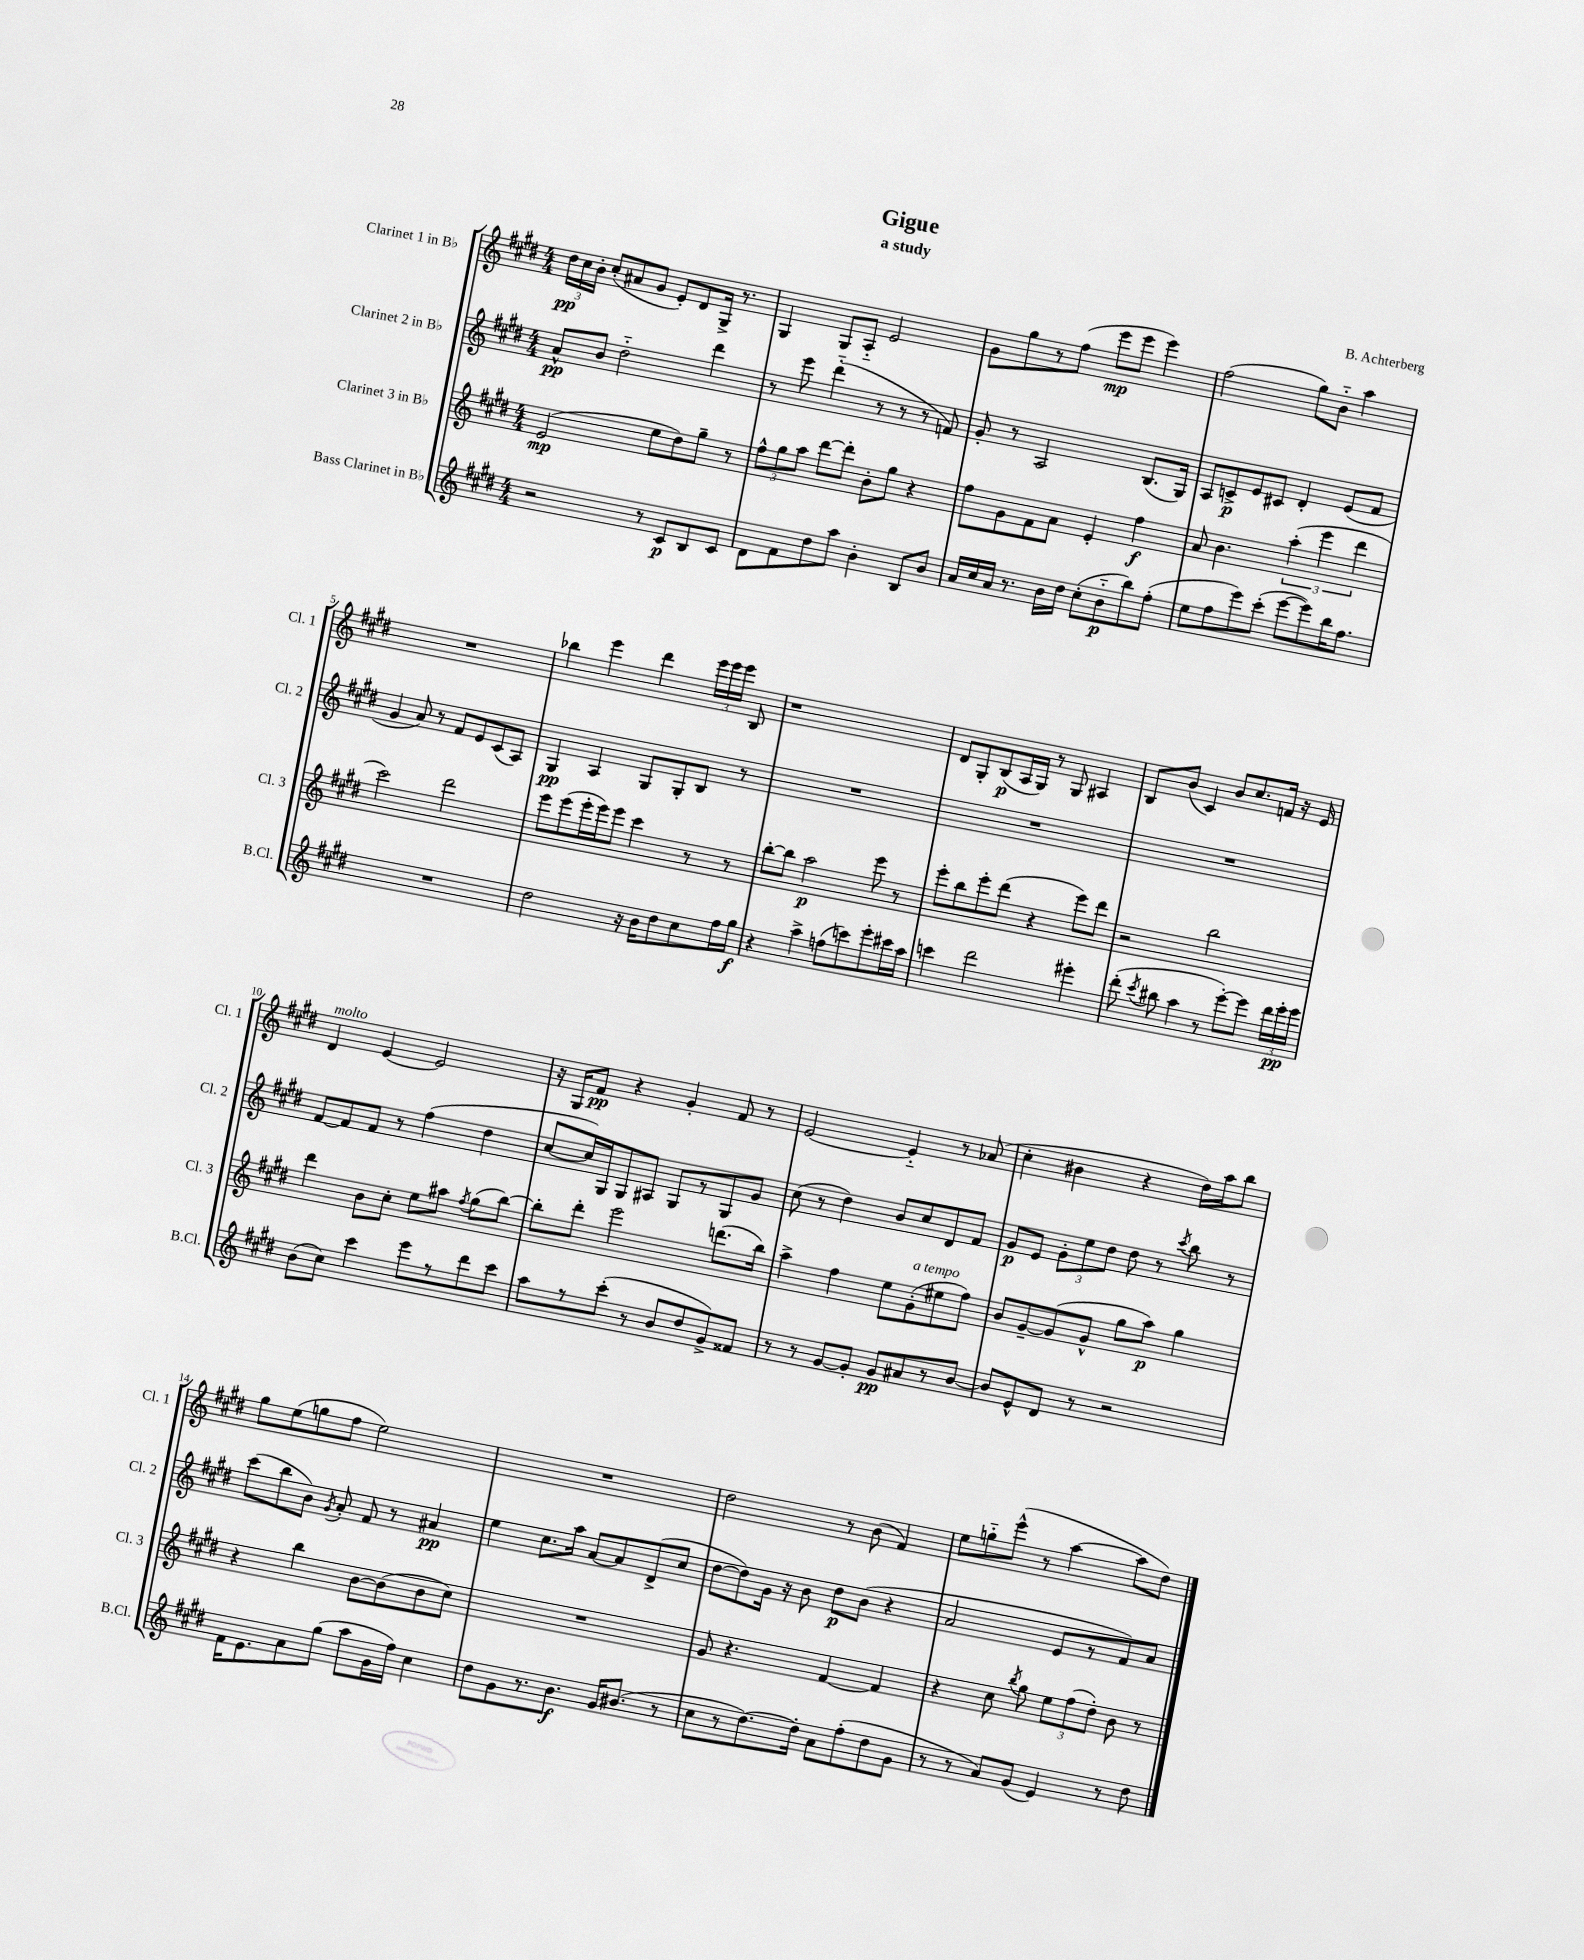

**kern	**dynam	**kern	**dynam	**kern	**dynam	**kern	**dynam
*part4	*part4	*part3	*part3	*part2	*part2	*part1	*part1
*staff4	*staff4	*staff3	*staff3	*staff2	*staff2	*staff1	*staff1
*I"Bass Clarinet in B♭	*	*I"Clarinet 3 in B♭	*	*I"Clarinet 2 in B♭	*	*I"Clarinet 1 in B♭	*
*I'B.Cl.	*	*I'Cl. 3	*	*I'Cl. 2	*	*I'Cl. 1	*
*clefG2	*	*clefG2	*	*clefG2	*	*clefG2	*
*k[f#c#g#d#]	*	*k[f#c#g#d#]	*	*k[f#c#g#d#]	*	*k[f#c#g#d#]	*
*M4/4	*	*M4/4	*	*M4/4	*	*M4/4	*
=1	=1	=1	=1	=1	=1	=1	=1
2r	.	(2e/	mp	8a^^/L	pp	24dd#\LL	pp
.	.	.	.	.	.	24cc#\	.
.	.	.	.	.	.	24b'\JJ	.
.	.	.	.	8b/J	.	(8cc#'/L	.
.	.	.	.	2dd#\	.	8a#X/	.
.	.	.	.	.	.	8g#/J	.
8r	.	8ee\L	.	.	.	8e'/L)	.
8c#/L	p	8dd#\)	.	.	.	8d#/	.
8B/	.	8gg#~\J	.	4ddd#\	.	16G#^/Jk	.
.	.	.	.	.	.	8.r	.
8c#/J	.	8r	.	.	.	.	.
=2	=2	=2	=2	=2	=2	=2	=2
8d#\L	.	12ff#^^\L	.	8r	.	4G#/	.
.	.	12gg#\	.	.	.	.	.
8f#\	.	.	.	8eee\	.	.	.
.	.	12aa\J	.	.	.	.	.
8dd#\	.	[8ddd#\L	.	(4ddd#\	.	8G#/L	.
8aa\J	.	8ddd#'\J]	.	.	.	8A/J	.
4b'\	.	8b'\L	.	8r	.	2e/	.
.	.	8gg#\J	.	8r	.	.	.
8B/L	.	4r	.	8r	.	.	.
8b/J	.	.	.	8fn/)	.	.	.
=3	=3	=3	=3	=3	=3	=3	=3
16a/LL	.	8ff#\L	.	8g#'/	.	8g#\L	.
16cc#/	.	.	.	.	.	.	.
16a/JJ	.	8g#\	.	8r	.	8gg#\	.
8.r	.	.	.	.	.	.	.
.	.	8f#\	.	2A/	.	8r	.
16b\LL	.	8a\J	.	.	.	(8ff#\J	.
16dd#\JJ	.	.	.	.	.	.	.
(8cc#'\L	.	4e'/	.	.	.	8eee\L	mp
8b\	p	.	.	.	.	8eee\J	.
8bb\)	.	4ff#\	f	(8.B/L	.	4eee\)	.
(8ff#'\J	.	.	.	.	.	.	.
.	.	.	.	16G#/Jk)	.	.	.
=4	=4	=4	=4	=4	=4	=4	=4
8ee\L	.	8a/	.	8A/L	.	(2ff#\	.
8ff#\	.	4.b\	.	8cn^/	p	.	.
8eee\)	.	.	.	8e/	.	.	.
(8ccc#'\J	.	.	.	8c#X/J	.	.	.
[8eee\L	.	(6aa'\	.	4d#'/	.	8gg#\L)	.
8eee\])	.	.	.	.	.	8b\J	.
.	.	6eee\	.	.	.	.	.
16bb\K	.	.	.	(8e/L	.	4aa\	.
8.ff#\J	.	.	.	.	.	.	.
.	.	6ddd#\	.	.	.	.	.
.	.	.	.	8f#/J	.	.	.
!!LO:LB:g=z
=5	=5	=5	=5	=5	=5	=5	=5
1r	.	2ccc#\)	.	4g#/	.	1r	.
.	.	.	.	8a/)	.	.	.
.	.	.	.	8r	.	.	.
.	.	2ddd#\	.	8f#/L	.	.	.
.	.	.	.	8e/	.	.	.
.	.	.	.	(8c#/	.	.	.
.	.	.	.	8A/J)	.	.	.
=6	=6	=6	=6	=6	=6	=6	=6
2dd#\	.	8eee\L	.	4G#/	pp	4bb-X\	.
.	.	(8eee\	.	.	.	.	.
.	.	16eee'\L	.	4A/	.	4eee\	.
.	.	16eee\J)	.	.	.	.	.
.	.	8eee\J	.	.	.	.	.
16r	.	4ccc#\	.	8G#/L	.	4ddd#\	.
16b\KL	.	.	.	.	.	.	.
8dd#\	.	.	.	8G#'/	.	.	.
8cc#\	.	8r	.	8B/J	.	24eee\LL	.
.	.	.	.	.	.	24eee\	.
.	.	.	.	.	.	24eee\JJ	.
16ff#\L	.	8r	.	8r	.	8B/	.
16gg#\JJ	f	.	.	.	.	.	.
=7	=7	=7	=7	=7	=7	=7	=7
4r	.	[8bb'\L	.	1r	.	1r	.
.	.	8bb\J]	.	.	.	.	.
4aa^\	.	2aa\	p	.	.	.	.
(8ffn\L	.	.	.	.	.	.	.
8cccn\)	.	.	.	.	.	.	.
8eee'\	.	8eee\	.	.	.	.	.
16ccc#X\L	.	8r	.	.	.	.	.
16aa\JJ	.	.	.	.	.	.	.
=8	=8	=8	=8	=8	=8	=8	=8
4cccn\	.	8eee'\L	.	1r	.	8d#/L	.
.	.	8bb\	.	.	.	8G#'/	.
2ddd#\	.	8eee'\	.	.	.	(8B/	p
.	.	(8ddd#\J	.	.	.	16A/L	.
.	.	.	.	.	.	16G#/JJ)	.
.	.	4r	.	.	.	8r	.
.	.	.	.	.	.	8G#/	.
4eee#X'\	.	8eee\L)	.	.	.	4A#X/	.
.	.	8ddd#\J	.	.	.	.	.
=9	=9	=9	=9	=9	=9	=9	=9
(8ddd#'\	.	2r	.	1r	.	8B/L	.
8qccc#/	.	.	.	.	.	.	.
8bb#X\	.	.	.	.	.	(8b/J	.
4aa\	.	.	.	.	.	4c#/)	.
8r	.	2bb\	.	.	.	8b/L	.
[8eee'\L)	.	.	.	.	.	8.cc#/	.
8eee\J]	.	.	.	.	.	.	.
.	.	.	.	.	.	16fn/Jk	.
24ddd#\LL	.	.	.	.	.	16r	.
24eee'\	pp	.	.	.	.	.	.
.	.	.	.	.	.	16e/	.
24eee\JJ	.	.	.	.	.	.	.
!!LO:LB:g=z
=10	=10	=10	=10	=10	=10	=10	=10
!	!	!	!	!	!	!LO:TX:a:i:t=molto	!
(8b\L	.	4ddd#\	.	[8f#/L	.	4d#/	.
8cc#\J)	.	.	.	8f#/]	.	.	.
4ccc#\	.	8b\L	.	8f#/J	.	[4e/	.
.	.	8cc#'\J	.	8r	.	.	.
8eee\L	.	8ee\L	.	(4ff#\	.	2e/]	.
8r	.	8aa#X\J	.	.	.	.	.
.	.	8qff#/	.	.	.	.	.
8ddd#\	.	(8gg#\L	.	4dd#\	.	.	.
8ccc#\J	.	[8bb\J)	.	.	.	.	.
=11	=11	=11	=11	=11	=11	=11	=11
8aa\L	.	8bb'\L]	.	[8cc#/L	.	16r	.
.	.	.	.	.	.	16G#/KL	.
8r	.	8ddd#'\J	.	16cc#/L])	.	8f#/J	pp
.	.	.	.	16G#/J	.	.	.
(8ccc#'\J	.	2eee\	.	8G#/	.	4r	.
8r	.	.	.	8A#X/J	.	.	.
8b/L	.	.	.	8G#/L	.	4g#'/	.
8dd#/	.	.	.	8r	.	.	.
8g#^/)	.	(8.dddn\L	.	8G#/	.	8f#/	.
8f##X/J	.	.	.	8g#/J	.	8r	.
.	.	16bb\Jk)	.	.	.	.	.
=12	=12	=12	=12	=12	=12	=12	=12
8r	.	4aa^\	.	(8cc#\	.	[2e/	.
8r	.	.	.	8r	.	.	.
[8g#/L	.	4ff#\	.	4dd#\)	.	.	.
8g#'/J]	.	.	.	.	.	.	.
8g#/L	pp	8ee\L	.	8b/L	.	4e/]	.
!	!	!LO:TX:a:i:t=a tempo	!	!	!	!	!
8a#X/	.	(8g#'\	.	8cc#/	.	.	.
8r	.	8ee#X\	.	8d#/	.	8r	.
[8b/J	.	8ff#\J)	.	8f#/J	.	(8a-X/	.
=13	=13	=13	=13	=13	=13	=13	=13
8b/L]	.	8b/L	.	8g#/L	p	4cc#'\	.
8e^^/	.	[8g#~/	.	8e/J	.	.	.
8d#/J	.	(8g#/]	.	12g#'\L	.	4b#X\	.
.	.	.	.	12ee\	.	.	.
8r	.	8g#^^/J	.	.	.	.	.
.	.	.	.	12dd#\J	.	.	.
2r	.	8gg#\L	.	8dd#\	.	4r	.
.	.	8aa\J)	p	8r	.	.	.
.	.	.	.	8qccc#/	.	.	.
.	.	4gg#\	.	8bb\	.	16dd#\LL)	.
.	.	.	.	.	.	16aa\J	.
.	.	.	.	8r	.	8bb\J	.
!!LO:LB:g=z
=14	=14	=14	=14	=14	=14	=14	=14
16f#\KL	.	4r	.	(8ccc#\L	.	8gg#\L	.
8.e\	.	.	.	.	.	.	.
.	.	.	.	8bb\	.	(8ee\	.
8a\	.	4bb\	.	8b\J)	.	8ggn\	.
.	.	.	.	8qg#/	.	.	.
(8gg#\J	.	.	.	8a'/	.	8ff#\J	.
8aa\L	.	[8b\L	.	8f#/	.	2ee\)	.
16g#\L	.	(8b\]	.	8r	.	.	.
16ff#\JJ)	.	.	.	.	.	.	.
4cc#\	.	8b\	.	4a#X/	pp	.	.
.	.	8cc#\J)	.	.	.	.	.
=15	=15	=15	=15	=15	=15	=15	=15
8dd#\L	.	1r	.	4ee\	.	1r	.
8g#\	.	.	.	.	.	.	.
8.r	.	.	.	8.cc#\L	.	.	.
8.b\J	f	.	.	16aa\Jk	.	.	.
.	.	.	.	[8a/L	.	.	.
16g#/KL	.	.	.	8a/]	.	.	.
(8.b#X/J	.	.	.	.	.	.	.
.	.	.	.	(8d#^/	.	.	.
8r	.	.	.	8cc#/J	.	.	.
=16	=16	=16	=16	=16	=16	=16	=16
8cc#\L	.	8g#/	.	[8dd#\L	.	2dd#\	.
8r	.	4.r	.	8dd#\])	.	.	.
[8.dd#\)	.	.	.	16g#\Jk	.	.	.
.	.	.	.	16r	.	.	.
.	.	.	.	8b\	.	.	.
16dd#'\Jk]	.	.	.	.	.	.	.
8a\L	.	[4f#/	.	8dd#\L	p	8r	.
(8ff#'\	.	.	.	(8b\J	.	(8b\	.
8dd#\	.	4f#/]	.	4r	.	4f#/)	.
8g#\J	.	.	.	.	.	.	.
=17	=17	=17	=17	=17	=17	=17	=17
8r	.	4r	.	2a/	.	8ee\L	.
8r	.	.	.	.	.	8ggn\	.
8a/L)	.	8cc#\	.	.	.	(8eee^^\J	.
.	.	8qbb/	.	.	.	.	.
(8g#/J	.	8gg#\	.	.	.	8r	.
4e/)	.	12ee\L	.	8e/L	.	[4aa\	.
.	.	(12ff#\	.	.	.	.	.
.	.	.	.	8r	.	.	.
.	.	12dd#'\J)	.	.	.	.	.
8r	.	8b\	.	8f#/)	.	8aa\L]	.
8dd#\	.	8r	.	8a/J	.	8dd#\J)	.
==	==	==	==	==	==	==	==
*-	*-	*-	*-	*-	*-	*-	*-
